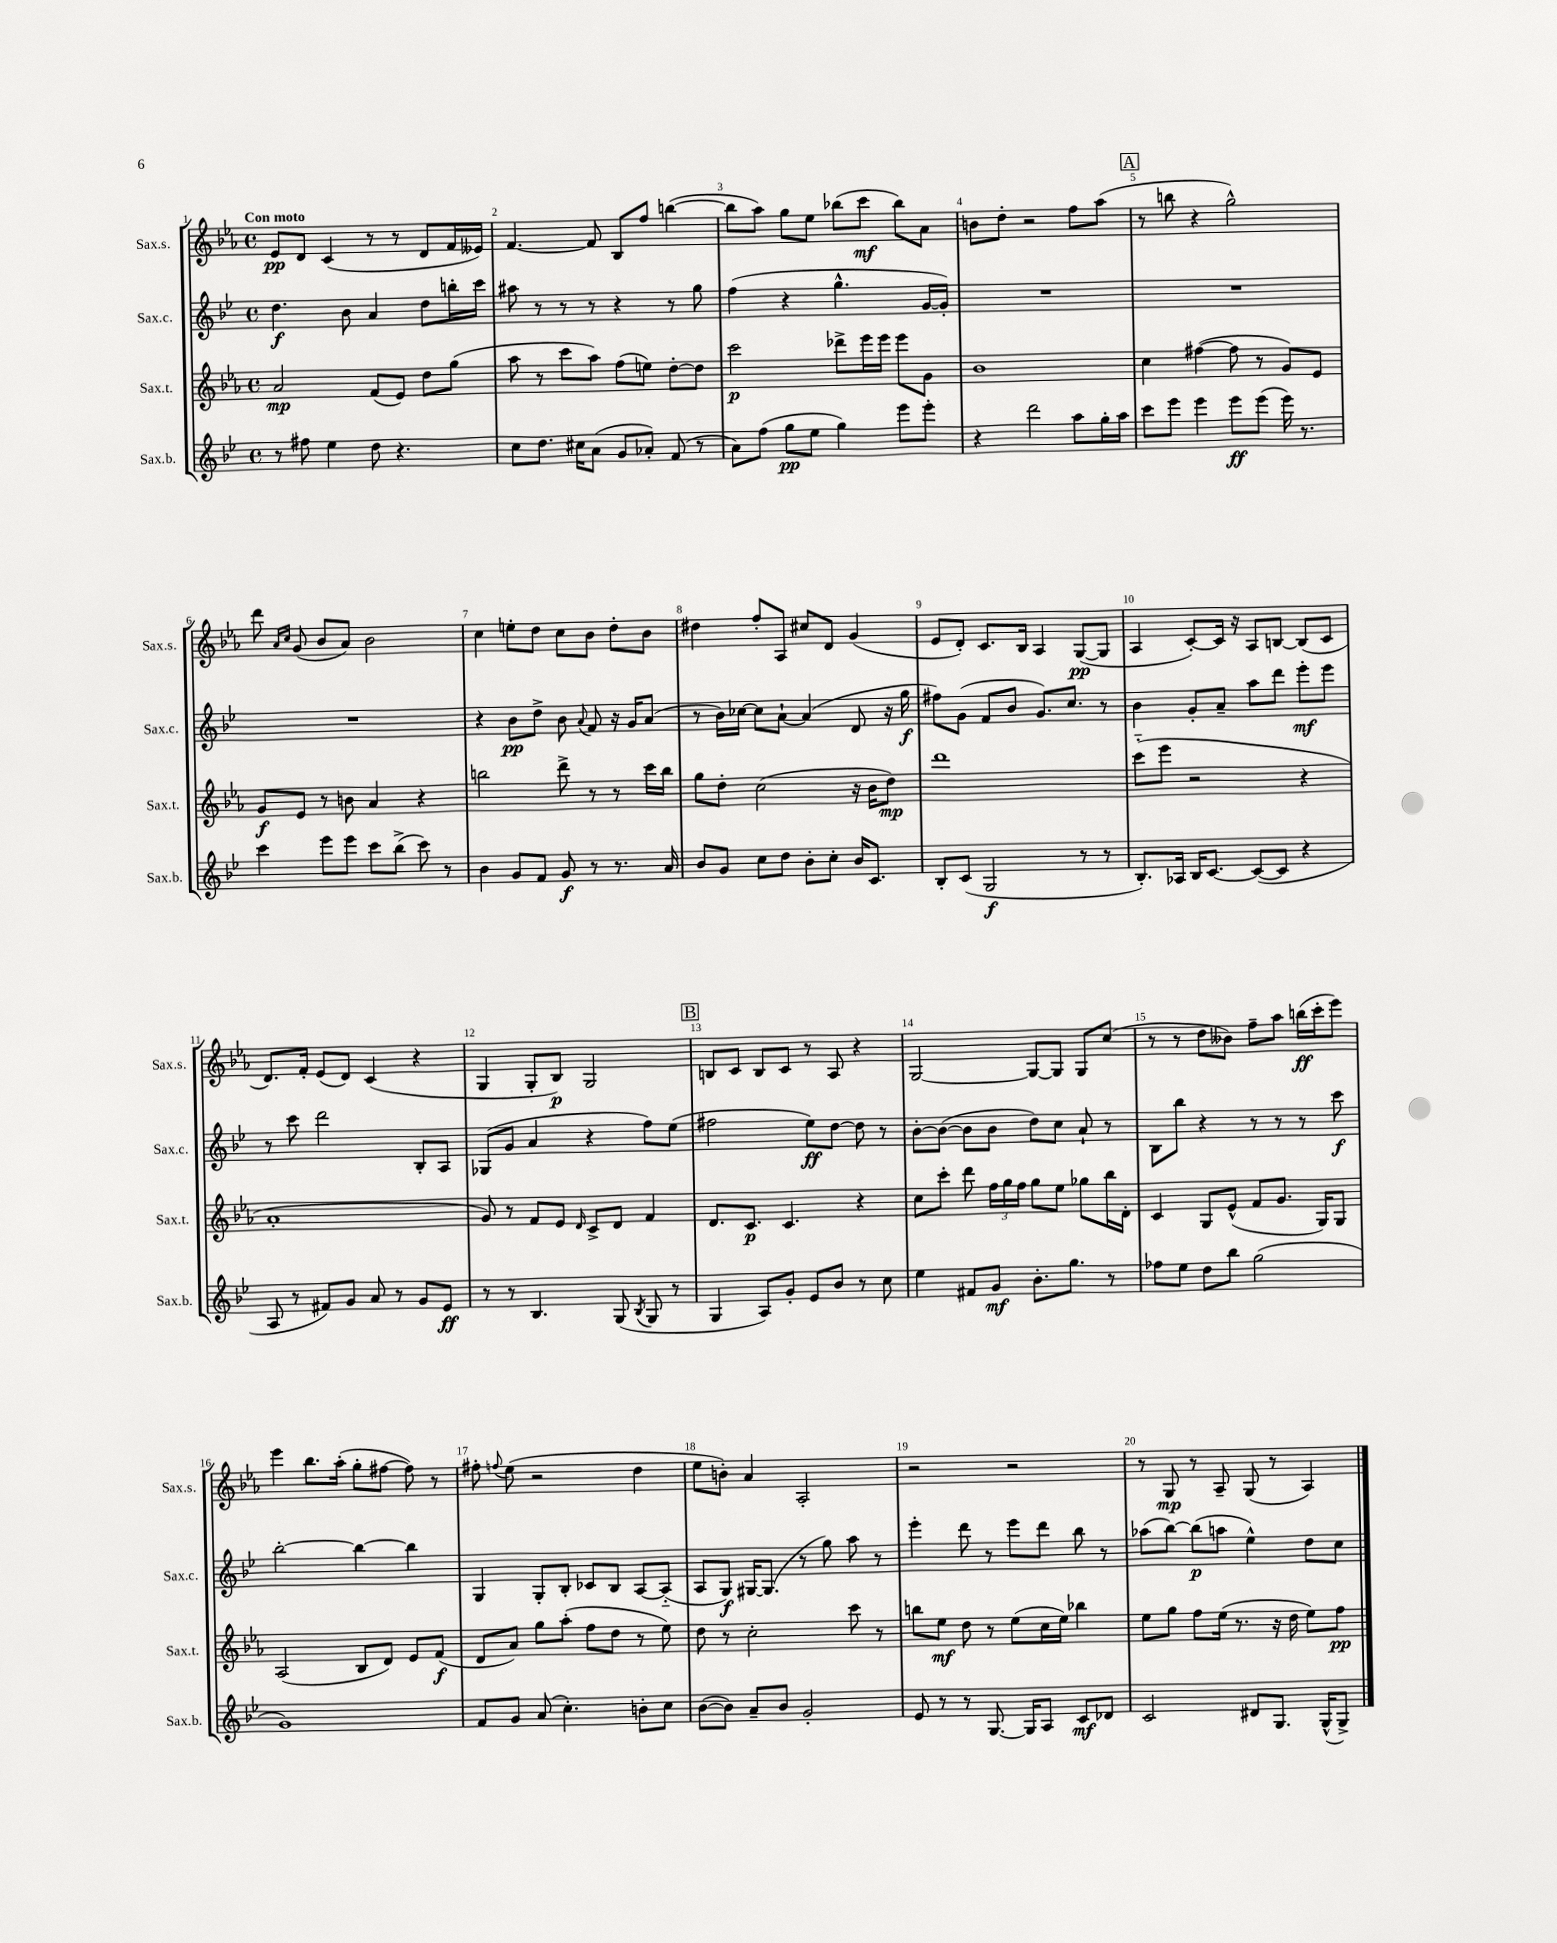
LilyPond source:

<<
\new StaffGroup <<
\new Staff = "s0" \with { instrumentName = "Sax.s." shortInstrumentName = "Sax.s." } {
    \clef treble \key ees \major \defaultTimeSignature \time 4/4 \tempo "Con moto"
    \autoBeamOff ees'8[\pp d'8] c'4( r8 r8 d'8[ f'16 eeses'16]) |
    f'4.~ f'8 bes8[ f''8] b''4~( |
    b''8[ aes''8]) g''8[ ees''8] bes''8[( c'''8]\mf bes''8[) aes'8] |
    b'8[ d''8]-. r2 f''8[ aes''8]( |
    \mark \markup { \box "A" } r8 b''8 r4 g''2-^) |
    d'''8 \grace { aes'16[ c''16] } g'8( bes'8[ aes'8]) bes'2 |
    c''4 e''8[-. d''8] c''8[ bes'8] d''8[-. bes'8] |
    dis''4 f''8[-. aes8] cis''8[ d'8] g'4( |
    ees'8[ d'8]-.) c'8.[ bes16] aes4 g8[~\pp( g8] |
    aes4 c'8[~-.) c'16] r16 aes8[ b8]~ b8[( c'8] |
    d'8.[) f'16]-. ees'8[( d'8]) c'4( r4 |
    g4 g8[-. bes8]\p) g2 |
    \mark \markup { \box "B" } b8[ c'8] b8[ c'8] r8 aes8 r4 |
    g2~ g8[~ g8] g8[ c''8]( |
    r8 r8 d''8[ beses'8]) f''8[-- aes''8] b''16[\ff( c'''16-. ees'''8]) |
    ees'''4 bes''8.[ aes''16]-.( g''8[-. fis''8]~ fis''8) r8 |
    fis''8-. \appoggiatura { f''8 } ees''8( r2 d''4 |
    ees''8[ b'8]-.) aes'4 aes2-. |
    r2 r2 |
    r8 g8\mp r8 aes8-- g8( r8 aes4) \bar "|." |
}
\new Staff = "s1" \with { instrumentName = "Sax.c." shortInstrumentName = "Sax.c." } {
    \clef treble \key bes \major \defaultTimeSignature \time 4/4
    \autoBeamOff d''4.\f bes'8 a'4 d''8[ b''16-. c'''16] |
    ais''8 r8 r8 r8 r4 r8 g''8 |
    f''4( r4 g''4.-^ g'16[~ g'16]-.) |
    R1 |
    \mark \markup { \box "A" } R1 |
    R1 |
    r4 bes'8[\pp d''8]-> bes'8 \appoggiatura { a'8 } f'8 r16 g'16[ a'8]( |
    r8 bes'16[) ces''16]~ ces''8[ a'8]~-! a'4( d'8 r16 g''16\f |
    fis''8[) g'8]( f'8[ bes'8] g'8.[) c''8.] r8 |
    bes'4 g'8[-. a'8]-- a''8[ d'''8] ees'''8[-.\mf ees'''8] |
    r8 c'''8 d'''2 bes8[-. a8] |
    ges8[( g'8] a'4 r4 f''8[) ees''8]( |
    \mark \markup { \box "B" } fis''2 ees''8[\ff) d''8]~ d''8 r8 |
    bes'8[~-. bes'8]~( bes'8[ bes'8] d''8[) c''8] a'8-! r8 |
    bes8[ bes''8] r4 r8 r8 r8 c'''8\f |
    bes''2~-. bes''4~ bes''4 |
    g4 g8[-. bes8]-. ces'8[ bes8] a8[~ a8]-_( |
    a8[ g8]\f) gis16[~ gis8.]( r8 g''8) a''8 r8 |
    ees'''4-. d'''8 r8 ees'''8[ d'''8] bes''8 r8 |
    aes''8[( bes''8]~) bes''8[\p( a''8] ees''4-^) d''8[ c''8] \bar "|." |
}
\new Staff = "s2" \with { instrumentName = "Sax.t." shortInstrumentName = "Sax.t." } {
    \clef treble \key ees \major \defaultTimeSignature \time 4/4
    \autoBeamOff aes'2\mp f'8[( ees'8]) d''8[ g''8]( |
    aes''8 r8 c'''8[ aes''8]) f''8[( e''8]) d''8[~-. d''8] |
    c'''2\p des'''8[-> ees'''16 ees'''16] ees'''8[ g'8] |
    bes'1 |
    \mark \markup { \box "A" } c''4 fis''4~( fis''8 r8 g'8[) ees'8] |
    g'8[\f ees'8] r8 b'8 aes'4 r4 |
    b''2 d'''8-> r8 r8 c'''16[ b''16] |
    g''8[ d''8]-. c''2( r16 bes'16[ d''8]\mp) |
    d'''1 |
    c'''8[-_( ees'''8] r2 r4 |
    aes'1-. |
    g'8) r8 f'8[ ees'8] \grace { d'16 } c'8[-> d'8] f'4 |
    \mark \markup { \box "B" } d'8.[ c'8.]\p c'4. r4 |
    c''8[ c'''8]-. d'''8 \tuplet 3/2 { f''16[ g''16 f''16] } g''8[ ees''8] ges''8[ bes''16 d'16]-. |
    c'4 g8[ ees'8]-^( f'8[ g'8.] g16[) g8] |
    aes2( bes8[ d'8]) ees'8[ f'8]\f( |
    d'8[ aes'8]) g''8[ aes''8]-.( f''8[ d''8] r8 ees''8) |
    d''8 r8 c''2-. c'''8 r8 |
    b''8[ ees''8]\mf d''8 r8 ees''8[( c''16 ees''16]) bes''4 |
    ees''8[ g''8] f''8[ ees''16]( r8. r16 d''16 ees''8[) f''8]\pp \bar "|." |
}
\new Staff = "s3" \with { instrumentName = "Sax.b." shortInstrumentName = "Sax.b." } {
    \clef treble \key bes \major \defaultTimeSignature \time 4/4
    \autoBeamOff r8 fis''8 ees''4 d''8 r4. |
    c''8[ d''8.] cis''16[ a'8]( g'8[ aes'8]-.) f'8( r8 |
    a'8[) f''8]( g''8[\pp ees''8] g''4) ees'''8[ ees'''8]-. |
    r4 d'''2 a''8[ g''16-. a''16] |
    \mark \markup { \box "A" } c'''8[ ees'''8] ees'''4 ees'''8[\ff ees'''8]( ees'''16) r8. |
    c'''4 ees'''8[ ees'''8] c'''8[ bes''8]->( c'''8) r8 |
    bes'4 g'8[ f'8] g'8\f r8 r8. a'16 |
    bes'8[ g'8] c''8[ d''8] bes'8[-. c''8]-. bes'16[ c'8.] |
    bes8[-. c'8]( g2\f r8 r8 |
    bes8.[-.) aes16] bes16[ c'8.]~ c'8[~( c'8] r4 |
    a8 r8 fis'8[) g'8] a'8 r8 g'8[ ees'8]\ff |
    r8 r8 bes4. g8( \acciaccatura { bes8 } g8 r8 |
    \mark \markup { \box "B" } g4 a8[) g'8]-. ees'8[ bes'8] r8 c''8 |
    ees''4 fis'8[ g'8]\mf bes'8.[-. g''8.] r8 |
    fes''8[ ees''8] d''8[ bes''8] g''2( |
    g'1) |
    f'8[ g'8] a'8( c''4.-.) b'8[-. c''8] |
    bes'8[~( bes'8]) a'8[-- bes'8] g'2-. |
    ees'8 r8 r8 g8.~ g16[ a8] c'8[\mf des'8] |
    c'2 dis'8[ g8.] g16[-^( g8]->) \bar "|." |
}
>>
>>
\layout { \context { \Score \override BarNumber.break-visibility = ##(#f #t #t) barNumberVisibility = #all-bar-numbers-visible } }
